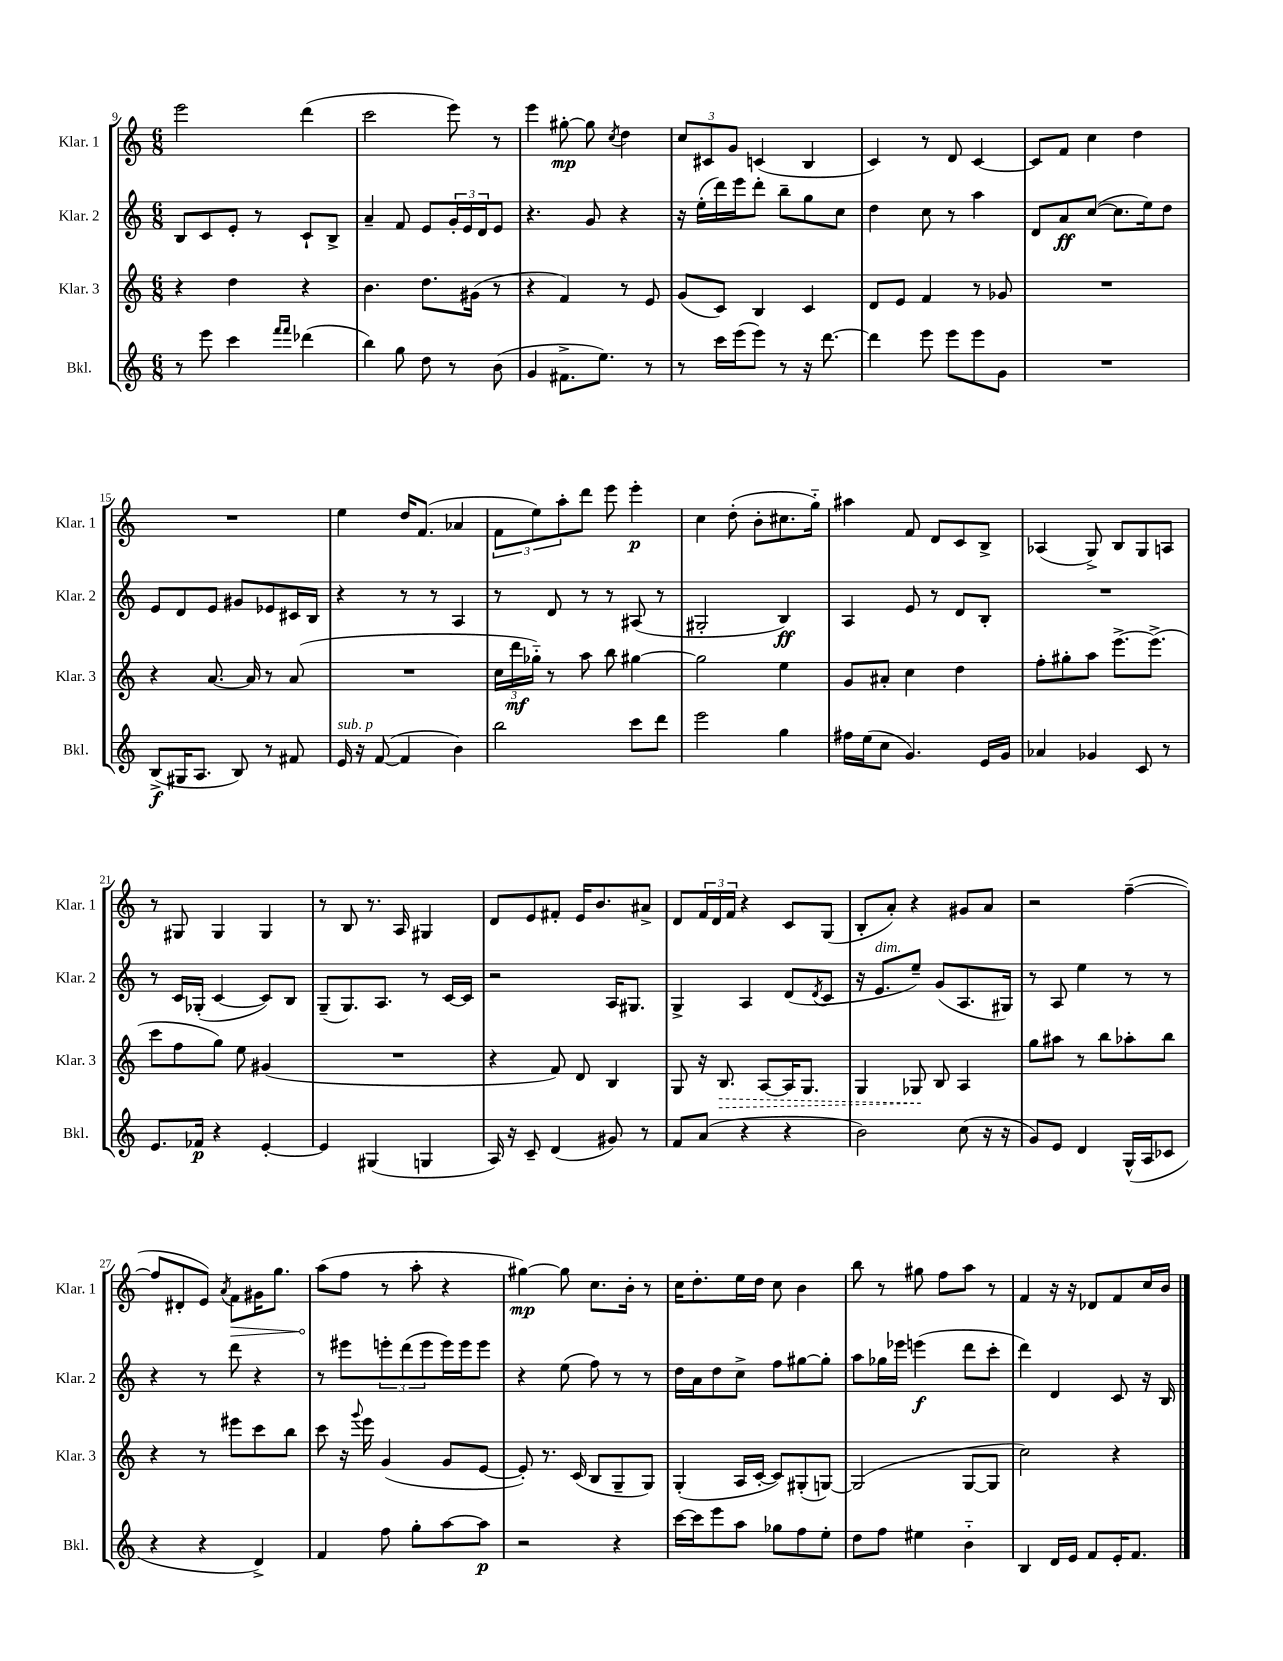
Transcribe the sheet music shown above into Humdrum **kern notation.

**kern	**kern	**kern	**kern
*staff4	*staff3	*staff2	*staff1
*clefG2	*clefG2	*clefG2	*clefG2
*k[]	*k[]	*k[]	*k[]
*M6/8	*M6/8	*M6/8	*M6/8
8r	4r	8B/L	2eee\
8eee\	.	8c/	.
4ccc\	4dd\	8e'/J	.
.	.	8r	.
16qqfff/LL	.	.	.
16qqfff/JJ	.	.	.
(4ddd-\	4r	8c`/L	(4ddd\
.	.	8B^/J	.
=	=	=	=
4bb\)	4.b\	4a~/	2ccc\
8gg\	.	8f/	.
8dd\	8.dd\L	8e/L	.
8r	.	24g'/L	8eee\)
.	.	24e/	.
.	(16g#\Jk	.	.
.	.	24d/J	.
(8b\	8r	8e/J	8r
=	=	=	=
4g/	4r	4.r	4eee\
8.f#^\L	4f/)	.	[8gg#'\
.	.	8g/	8gg#\]
8.ee\J)	.	.	.
.	.	.	8qcc/
.	8r	4r	4dd\
8r	8e/	.	.
=	=	=	=
8r	(8g/L	16r	12cc/L
.	.	(16ee'\LL	.
.	.	.	12c#/
16ccc\LL	8c/J)	16ddd\)	.
.	.	.	12g/J
(16eee\J	.	16eee\J	.
8eee\J)	4B/	8ddd'\J	(4c/
8r	.	8bb~\L	.
16r	4c/	8gg\	4B/
[8.ddd\	.	.	.
.	.	8cc\J	.
=	=	=	=
4ddd\]	8d/L	4dd\	4c/)
.	8e/J	.	.
8eee\	4f/	8cc\	8r
8eee\L	.	8r	8d/
8eee\	8r	4aa\	[4c/
8g\J	8g-/	.	.
=	=	=	=
2.r	2.r	8d/L	8c/]L
.	.	8a/	8f/J
.	.	([8cc/J	4cc\
.	.	8.cc\]L	.
.	.	.	4dd\
.	.	16ee\k)	.
.	.	8dd\J	.
=	=	=	=
(8B^/L	4r	8e/L	2.r
16G#/K	.	8d/	.
8.A/J	.	.	.
.	[8.a/	8e/J	.
8B/)	.	8g#/L	.
.	16a/]	.	.
8r	8r	8e-/	.
8f#/	(8a/	16c#/L	.
.	.	16B/JJ	.
=	=	=	=
16e/	2.r	4r	4ee\
16r	.	.	.
([8f/	.	.	.
4f/]	.	8r	16dd/LK
.	.	.	(8.f/J
.	.	8r	.
4b\)	.	4A/	4a-/
=	=	=	=
2bb\	24cc\LL	8r	12f\L
.	24ddd\	.	.
.	24gg-'~\JJ)	.	12ee\)
.	8r	8d/	.
.	.	.	12aa'\
.	8aa\	8r	8ddd\J
.	8bb\	8r	8eee\
8ccc\L	[4gg#\	(8A#/	4eee'\
8ddd\J	.	8r	.
=	=	=	=
2eee\	2gg#\]	2G#'/	4cc\
.	.	.	(8dd'\
.	.	.	8b'\L
4gg\	4ee\	4B/)	8.cc#\
.	.	.	16gg'~\Jk)
=	=	=	=
16ff#\LL	8g/L	4A/	4aa#\
(16ee\J	.	.	.
8cc\J	8a#'/J	.	.
4.g/)	4cc\	8e/	8f/
.	.	8r	8d/L
.	4dd\	8d/L	8c/
16e/LL	.	8B'/J	8B^/J
16g/JJ	.	.	.
=	=	=	=
4a-/	8ff'\L	2.r	(4A-/
.	8gg#'\	.	.
4g-/	8aa\J	.	8G^/)
.	[8.eee^\L	.	8B/L
8c/	.	.	8G/
.	(8.eee^\]J	.	.
8r	.	.	8A/J
=	=	=	=
8.e/L	8ccc\L	8r	8r
.	8ff\	16c/LL	8G#/
16f-/Jk	.	(16G-'/JJ	.
4r	8gg\J)	[4c/	4G#/
.	8ee\	.	.
[4e'/	(4g#/	8c/]L)	4G#/
.	.	8B/J	.
=	=	=	=
4e/]	2.r	(8G~/L	8r
.	.	8.G/)	8B/
(4G#/	.	.	8.r
.	.	8.A/J	.
.	.	.	16A/
4G/	.	8r	4G#/
.	.	[16c/LL	.
.	.	16c/]JJ	.
=	=	=	=
16A/)	4r	2r	8d/L
16r	.	.	.
8c~/	.	.	8e/
(4d/	8f/)	.	8f#'/J
.	8d/	.	16e/LK
.	.	.	8.b/
8g#/)	4B/	16A/LK	.
.	.	8.G#/J	.
8r	.	.	8a#^/J
=	=	=	=
8f/L	8G/	4G^/	8d/L
(8a/J	16r	.	24f/L
.	.	.	24d/
.	8.B/	.	.
.	.	.	24f/JJ
4r	.	4A/	4r
.	[8A/L	.	.
4r	16A/]K	(8d/L	8c/L
.	8.G/J	.	.
.	.	8qd/	.
.	.	8c/J	(8G/J
=	=	=	=
2b\)	4G/	16r	8B'/L
.	.	8.e/L	.
.	.	.	8a'/J)
.	8G-/	8ee~/J)	4r
.	8B/	(8g/L	.
(8cc\	4A/	8.A/	8g#/L
16r	.	.	8a/J
16r	.	16G#/Jk)	.
=	=	=	=
8g/L)	8gg\L	8r	2r
8e/J	8aa#\J	8A/	.
4d/	8r	4ee\	.
.	8bb\L	.	.
(16G^^/LL	8aa-'\	8r	([4ff~\
16A/J	.	.	.
8c-/J	8bb\J	8r	.
=	=	=	=
4r	4r	4r	8ff/]L
.	.	.	8d#'/
4r	8r	8r	8e/J)
.	.	.	8qa/
.	8eee#\L	8ddd\	8f\L
4d^/)	8ccc\	4r	16g#\K
.	.	.	8.gg\J
.	8bb\J	.	.
=	=	=	=
4f/	8ccc\	8r	(8aa\L
.	16r	8eee#\L	8ff\J
.	8qqggg/	.	.
.	16eee\	.	.
8ff\	(4g/	12eee'\	8r
.	.	(12ddd\	.
8gg'\L	.	.	8aa'\
.	.	12eee\	.
[8aa\	8g/L	16eee\L)	4r
.	.	16eee\J	.
8aa\]J	[8e/J	8eee\J	.
=	=	=	=
2r	8e'/])	4r	[4gg#\)
.	8.r	.	.
.	.	(8ee\	8gg#\]
.	(16c/	.	.
.	8B/L	8ff\)	8.cc\L
4r	8G~/	8r	.
.	.	.	16b'\Jk
.	8G/J)	8r	8r
=	=	=	=
[16ccc\LL	(4G'/	16dd\LL	16cc\LK
16ccc\]J	.	16a\J	8.dd'\
8eee\	.	8dd\	.
8aa\J	16A/LL	8cc^\J	16ee\L
.	[16c'/JJ	.	16dd\JJ
8gg-\L	8c/]L)	8ff\L	8cc\
8ff\	(8G#'/	[8gg#\	4b\
8ee'\J	[8G/J)	8gg#'\]J	.
=	=	=	=
8dd\L	(2G/]	8aa\L	8bb\
8ff\J	.	16gg-\L	8r
.	.	16eee-\JJ	.
4ee#\	.	(4eee\	8gg#\
.	.	.	8ff\L
4b'~\	[8G/L	8ddd\L	8aa\J
.	8G/]J	8ccc'\J	8r
=	=	=	=
4B/	2cc\)	4ddd\)	4f/
16d/LL	.	4d/	16r
16e/JJ	.	.	16r
8f/L	.	.	8d-/L
16e'/K	4r	8c/	8f/
8.f/J	.	.	.
.	.	16r	16cc/L
.	.	16B/	16b/JJ
==	==	==	==
*-	*-	*-	*-
